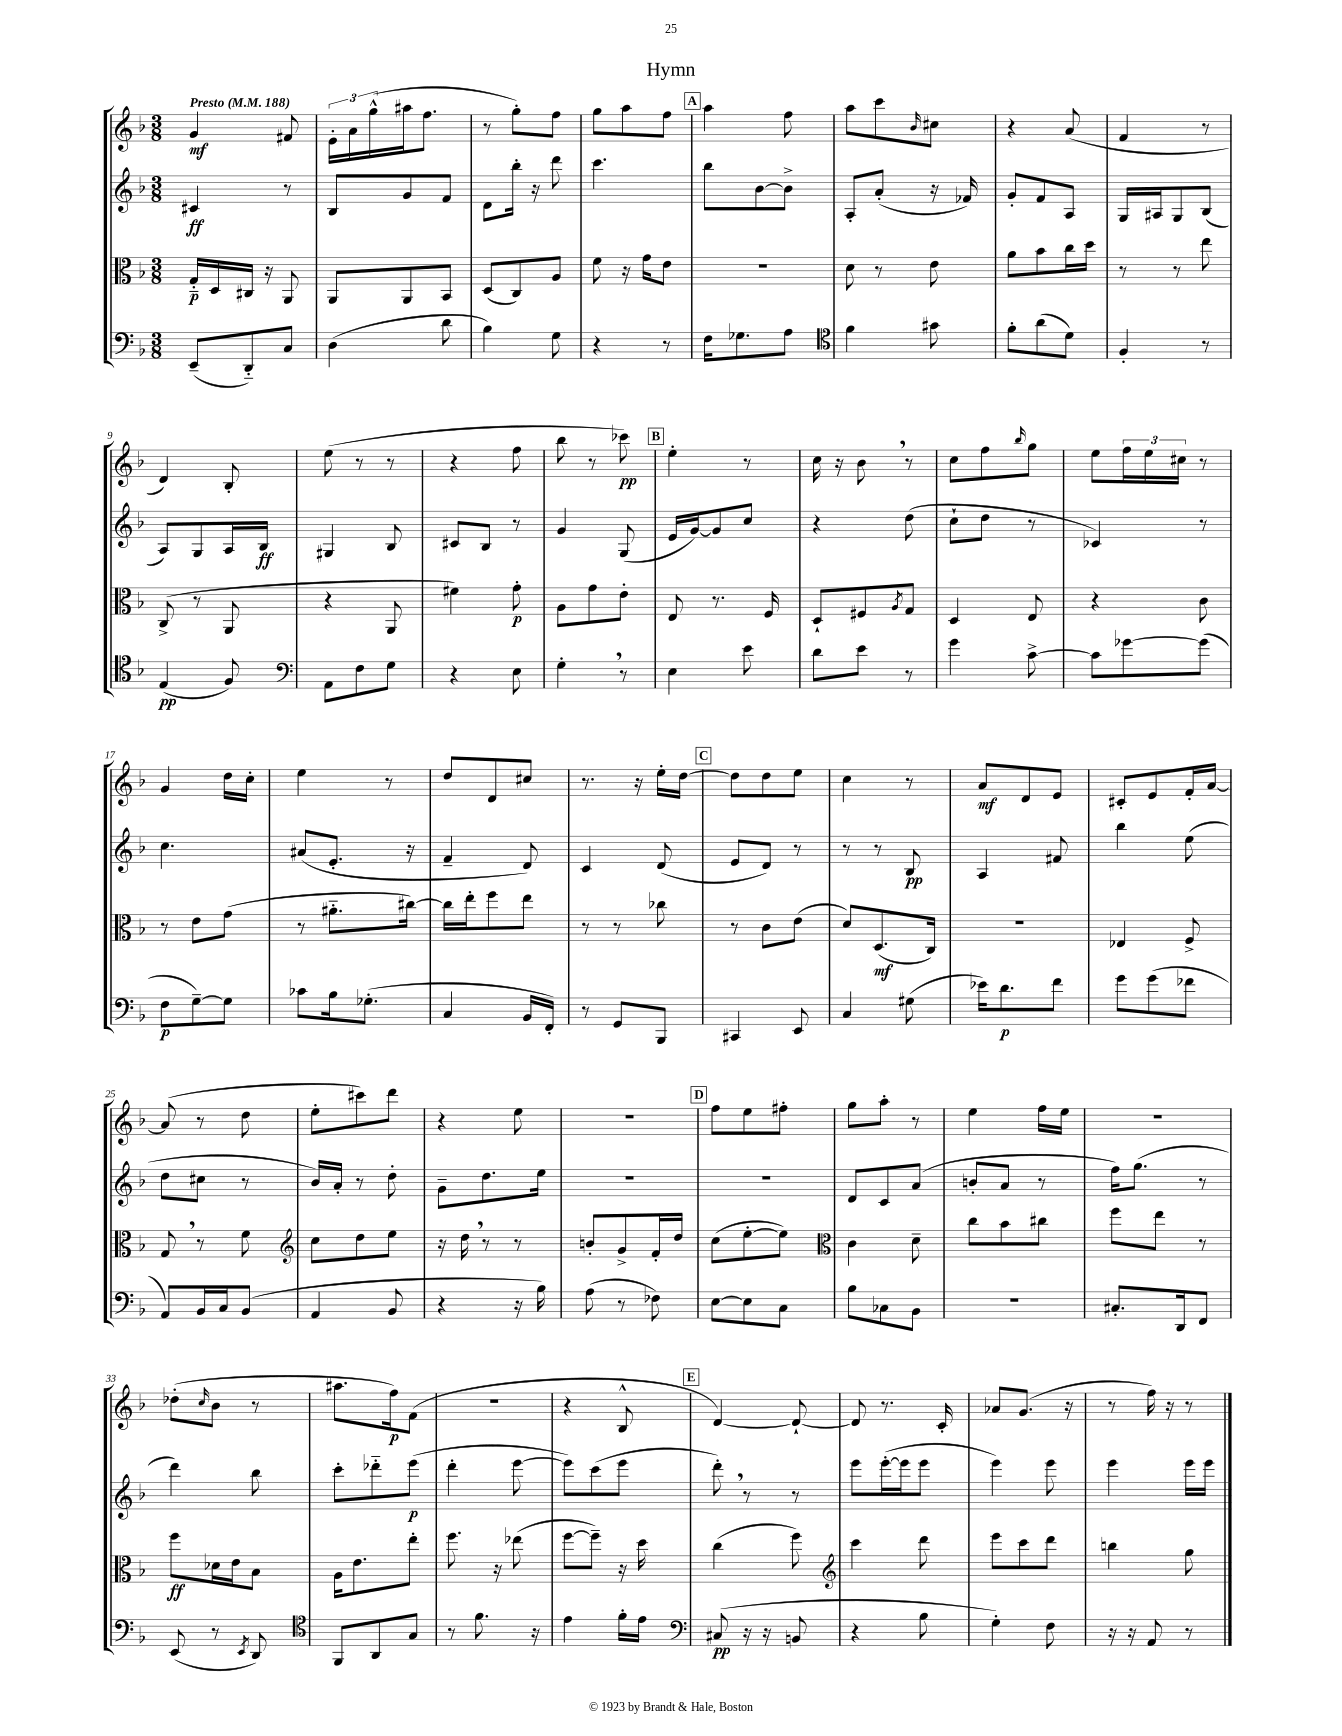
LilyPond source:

\header { title = "Hymn" }
<<
\new StaffGroup <<
\new Staff = "s0" {
    \clef treble \key f \major \numericTimeSignature \time 3/8 \tempo "Presto" 4 = 188
    g'4\mf fis'8 |
    \tuplet 3/2 { e'16-. a'16 g''16-^( } ais''16 f''8. |
    r8 g''8-.) f''8 |
    g''8 a''8 f''8 |
    \mark \markup { \box "A" } a''4 f''8 |
    a''8 c'''8 \grace { bes'16 } cis''8 |
    r4 a'8( |
    f'4 r8 |
    d'4) bes8-. |
    e''8( r8 r8 |
    r4 f''8 |
    bes''8 r8 ces'''8\pp) |
    \mark \markup { \box "B" } e''4-. r8 |
    c''16 r16 bes'8 \breathe r8 |
    c''8 f''8 \grace { bes''16 } g''8 |
    e''8 \tuplet 3/2 { f''16 e''16 cis''16 } r8 |
    g'4 d''16 c''16-. |
    e''4 r8 |
    d''8 d'8 cis''8 |
    r8. r16 e''16-. d''16~ |
    \mark \markup { \box "C" } d''8 d''8 e''8 |
    c''4 r8 |
    a'8\mf d'8 e'8 |
    cis'8-. e'8 f'16-. a'16~ |
    a'8( r8 d''8 |
    e''8-. cis'''8) d'''8 |
    r4 e''8 |
    R4. |
    \mark \markup { \box "D" } f''8 e''8 fis''8-. |
    g''8 a''8-. r8 |
    e''4 f''16 e''16 |
    R4. |
    des''8-.( \grace { c''16 } bes'8 r8 |
    ais''8. f''16\p) f'8( |
    R4. |
    r4 bes8-^ |
    \mark \markup { \box "E" } d'4~) d'8~-! |
    d'8 r8. c'16-. |
    aes'8 g'8.( r16 |
    r8 f''16) r16 r8 \bar "|." |
}
\new Staff = "s1" {
    \clef treble \key f \major \numericTimeSignature \time 3/8
    cis'4\ff r8 |
    bes8 g'8 f'8 |
    d'8 bes''16-. r16 d'''8 |
    c'''4. |
    \mark \markup { \box "A" } bes''8 bes'8~ bes'8-> |
    a8-. a'8-.( r16 fes'16) |
    g'8-. f'8 a8 |
    g16 ais16 g8 bes8( |
    a8) g8 a16 bes16\ff |
    gis4 bes8 |
    cis'8 bes8 r8 |
    g'4 g8( |
    \mark \markup { \box "B" } e'16 g'16~) g'8 c''8 |
    r4 d''8( |
    c''8-! d''8 r8 |
    ces'4) r8 |
    c''4. |
    ais'8( e'8.-. r16 |
    f'4-- d'8) |
    c'4 d'8( |
    \mark \markup { \box "C" } e'8 d'8) r8 |
    r8 r8 bes8\pp |
    a4 fis'8 |
    bes''4 e''8( |
    d''8 cis''8 r8 |
    bes'16) a'16-. r8 d''8-. |
    g'8-- d''8. e''16 |
    R4. |
    \mark \markup { \box "D" } R4. |
    d'8 c'8 a'8( |
    b'8-. a'8 r8 |
    f''16) g''8.( r8 |
    d'''4) bes''8 |
    c'''8-. des'''8-_ e'''8\p( |
    d'''4-. e'''8~ |
    e'''8) c'''8( e'''8 |
    \mark \markup { \box "E" } d'''8-.) \breathe r8 r8 |
    e'''8 e'''16~-.( e'''16 e'''8 |
    e'''4) e'''8 |
    e'''4 e'''16 e'''16 \bar "|." |
}
\new Staff = "s2" {
    \clef alto \key f \major \numericTimeSignature \time 3/8
    g16-_\p d16 cis16 r16 a,8 |
    a,8 a,8 bes,8 |
    d8( c8) a8 |
    f'8 r16 g'16 e'8 |
    \mark \markup { \box "A" } R4. |
    d'8 r8 e'8 |
    a'8 bes'8 c''16 d''16 |
    r8 r8 e''8 |
    c8->( r8 a,8 |
    r4 a,8 |
    fis'4) g'8-.\p |
    a8 g'8 e'8-. |
    \mark \markup { \box "B" } e8 r8. f16 |
    d8-! fis8 \acciaccatura { a8 } g8 |
    d4 e8 |
    r4 c'8 |
    r8 e'8 g'8( |
    r8 ais'8.-_ cis''16~) |
    cis''16 e''16-. f''8 e''8 |
    r8 r8 ces''8 |
    \mark \markup { \box "C" } r8 c'8 e'8( |
    d'8) d8.\mf( c16) |
    R4. |
    ees4 f8-> |
    g8 \breathe r8 f'8 |
    \clef treble c''8 d''8 e''8 |
    r16 d''16 \breathe r8 r8 |
    b'8-. g'8-> f'16-. d''16 |
    \mark \markup { \box "D" } c''8( e''8~-. e''8) |
    \clef alto c'4 d'8-- |
    c''8 bes'8 cis''8 |
    f''8 e''8 r8 |
    f''8\ff des'16 e'16 bes8 |
    a16 e'8. e''8-. |
    f''8. r16 ees''8( |
    f''8~ f''8--) r16 d''16 |
    \mark \markup { \box "E" } c''4( f''8) |
    \clef treble c'''4 d'''8 |
    e'''8 c'''8 d'''8 |
    b''4 g''8 \bar "|." |
}
\new Staff = "s3" {
    \clef bass \key f \major \numericTimeSignature \time 3/8
    e,8--( d,8-_) c8 |
    d4( d'8 |
    bes4) g8 |
    r4 r8 |
    \mark \markup { \box "A" } f16 ges8. a8 |
    \clef tenor f'4 gis'8 |
    f'8-. a'8( d'8) |
    f4-. r8 |
    e4\pp( f8) |
    \clef bass a,8 f8 g8 |
    r4 e8 |
    g4-. \breathe r8 |
    \mark \markup { \box "B" } e4 e'8 |
    d'8 e'8 r8 |
    g'4 c'8~-> |
    c'8 ges'8~ ges'8( |
    f8\p g8~--) g8 |
    ces'8 bes16 ges8.-.( |
    c4 bes,16 f,16-.) |
    r8 g,8 bes,,8 |
    \mark \markup { \box "C" } cis,4 e,8 |
    c4 gis8( |
    ees'16) d'8.\p f'8 |
    g'8 g'8( fes'8 |
    a,8) bes,16 c16 bes,8( |
    a,4 bes,8 |
    r4 r16 bes16) |
    a8( r8 fes8) |
    \mark \markup { \box "D" } e8~ e8 c8 |
    bes8 ces8 bes,8 |
    R4. |
    cis8.-. d,16 f,8 |
    e,8( r8 \acciaccatura { e,8 } d,8) |
    \clef tenor f,8 a,8 g8 |
    r8 f'8. r16 |
    e'4 f'16-. e'16 |
    \mark \markup { \box "E" } \clef bass cis8\pp( r16 r16 b,8 |
    r4 bes8 |
    g4-.) f8 |
    r16 r16 a,8 r8 \bar "|." |
}
>>
>>
